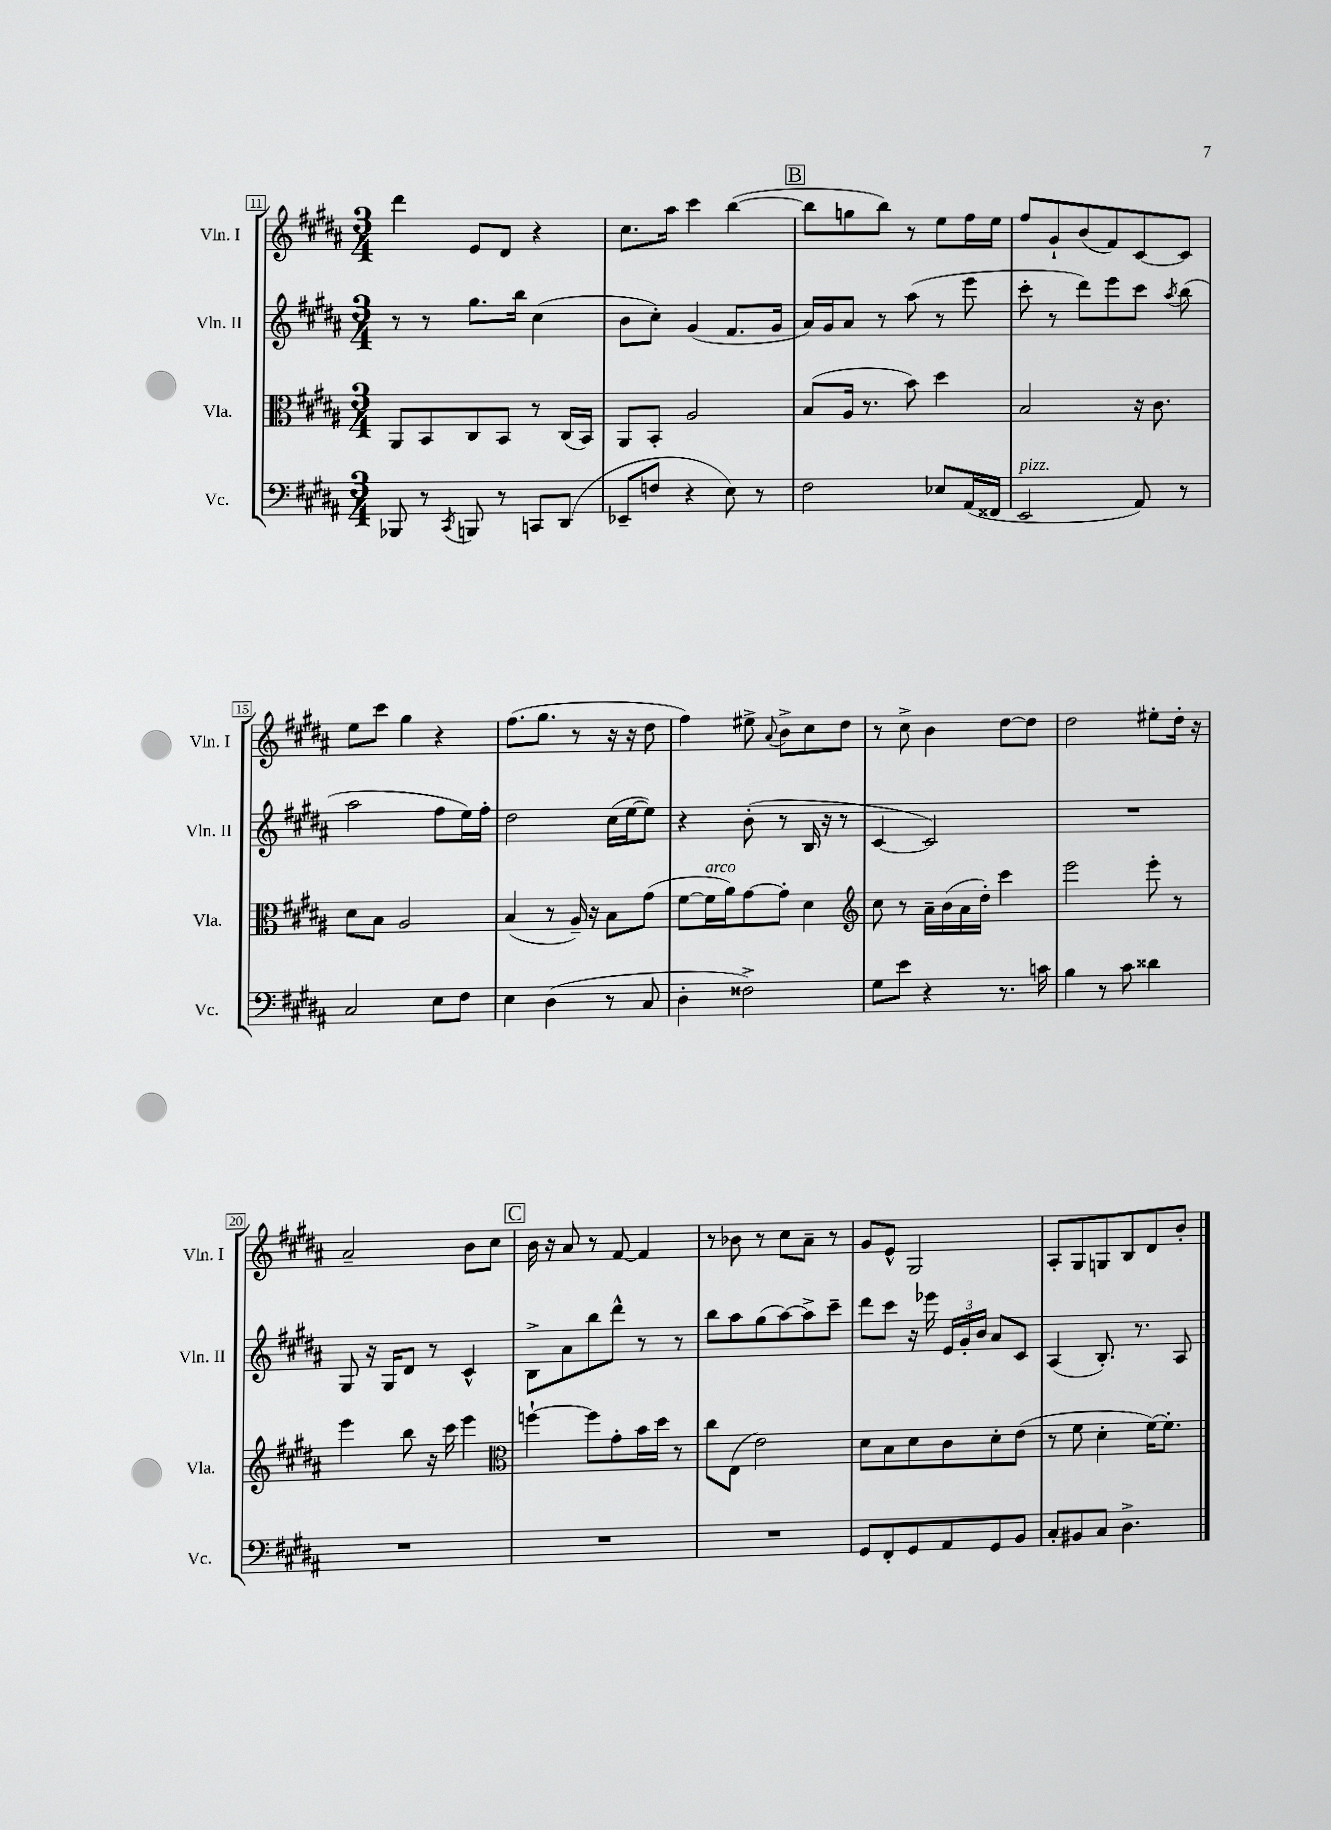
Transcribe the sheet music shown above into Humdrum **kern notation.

**kern	**kern	**kern	**kern
*part4	*part3	*part2	*part1
*staff4	*staff3	*staff2	*staff1
*I"Vc.	*I"Vla.	*I"Vln. II	*I"Vln. I
*I'Vc.	*I'Vla.	*I'Vln. II	*I'Vln. I
*clefF4	*clefC3	*clefG2	*clefG2
*k[f#c#g#d#a#]	*k[f#c#g#d#a#]	*k[f#c#g#d#a#]	*k[f#c#g#d#a#]
*M3/4	*M3/4	*M3/4	*M3/4
=11	=11	=11	=11
8BBB-X/	8AA#/L	8r	4ddd#\
8r	8BB/	8r	.
8qCC#/	.	.	.
8BBBn/	8C#/	8.gg#\L	8e/L
8r	8BB/J	.	8d#/J
.	.	16bb\Jk	.
8CCn/L	8r	(4cc#\	4r
(8DD#/J	(16C#/LL	.	.
.	16BB/JJ)	.	.
=12	=12	=12	=12
8EE-X~/L	8AA#/L	8b\L	8.cc#\L
8Fn/J	8BB'/J	8cc#'\J)	.
.	.	.	16aa#\Jk
4r	2A#/	(4g#/	4ccc#\
8E\)	.	8.f#/L	([4bb\
8r	.	.	.
.	.	16g#/Jk	.
!!LO:REH:place=s1:t=B
=13	=13	=13	=13
2F#\	(8B/L	16a#/LL)	8bb\L]
.	.	16g#/J	.
.	16A#/Jk	8a#/J	8ggn\
.	8.r	.	.
.	.	8r	8bb\J)
.	8b\)	(8aa#\	8r
8E-X/L	4dd#\	8r	8ee\L
(16AA#/L	.	8eee\	16ff#\L
16FF##X/JJ	.	.	16ee\JJ
=14	=14	=14	=14
!LO:TX:a:i:t=pizz.	!	!	!
2EE/	2B/	8ccc#'\	8ff#/L
.	.	8r	8g#`/
.	.	8ddd#\L)	(8b/
.	.	8eee\	8f#/)
8AA#/)	16r	8ccc#\J	[8c#/
.	8.c#\	.	.
.	.	8qaa#/	.
8r	.	(8bb\	8c#/J]
!!LO:LB:g=z
=15	=15	=15	=15
2C#/	8d#\L	2aa#\	8ee\L
.	8B\J	.	8ccc#\J
.	2A#/	.	4gg#\
8E\L	.	8ff#\L	4r
8F#\J	.	16ee\L)	.
.	.	16ff#'\JJ	.
=16	=16	=16	=16
4E\	(4B/	2dd#\	(8.ff#\L
.	.	.	8.gg#\J
(4D#\	8r	.	.
.	16A#~/)	.	8r
.	16r	.	.
8r	8B\L	(16cc#\LL	16r
.	.	[16ee\J	16r
8C#/	(8g#\J	8ee\J])	8dd#\
=17	=17	=17	=17
4D#'\	[8f#\L	4r	4ff#\)
!	!LO:TX:a:i:t=arco	!	!
.	16f#\L]	.	.
.	16a#\J)	.	.
2F##X^\)	[8g#\	(8b'\	8ee#X^\
.	.	.	8qqa#/
.	8g#'\J]	8r	8b^\L
.	4d#\	16B/	8cc#\
.	.	16r	.
.	.	8r	8dd#\J
=18	=18	=18	=18
*	*clefG2	*	*
8G#\L	8cc#\	[4c#/	8r
8e\J	8r	.	8cc#^\
4r	16a#~\LL	2c#/])	4b\
.	(16b\	.	.
.	16a#\	.	.
.	16dd#'\JJ)	.	.
8.r	4ccc#\	.	[8dd#\L
.	.	.	8dd#\J]
16cn\	.	.	.
=19	=19	=19	=19
4B\	2eee\	2.r	2dd#\
8r	.	.	.
8c#\	.	.	.
4d##X\	8eee'\	.	8ee#X'\L
.	8r	.	16dd#'\Jk
.	.	.	16r
!!LO:LB:g=z
=20	=20	=20	=20
2.r	4eee\	8G#/	2a#~/
.	.	16r	.
.	.	16G#/KL	.
.	8bb\	8d#/J	.
.	16r	8r	.
.	16ccc#\	.	.
.	4eee\	4c#^^/	8b\L
.	.	.	8cc#\J
!!LO:REH:place=s1:t=C
=21	=21	=21	=21
*	*clefC3	*	*
2.r	[4ffn`\	8B^\L	16b\
.	.	.	16r
.	.	8a#\	8a#/
.	8ff\L]	8bb\	8r
.	8g#'\	8ddd#^^\J	[8f#/
.	16b\L	8r	4f#/]
.	16dd#\JJ	.	.
.	8r	8r	.
=22	=22	=22	=22
2.r	8cc#\L	8bb\L	8r
.	(8E\J	8aa#\	8b-X\
.	2e\)	(8gg#\	8r
.	.	[8aa#\)	8cc#\L
.	.	8aa#^\]	8a#~\J
.	.	8ccc#~\J	8r
=23	=23	=23	=23
8GG#/L	8d#\L	8ddd#\L	8g#/L
8FF#'/	8B\	8ccc#\J	8e^^/J
8GG#/	8d#\	16r	2G#/
.	.	16eee-X\	.
8AA#/	8c#\	24e/LL	.
.	.	24g#'/	.
.	.	24b/JJ	.
8GG#/	8d#'\	8a#/L	.
8BB/J	(8e\J	8c#/J	.
=24	=24	=24	=24
8C#'/L	8r	(4A#/	8A#'/L
8BB#X/	8f#\	.	8G#/
8C#/J	4d#'\	8.B'/)	8Gn/
4.D#^\	.	.	8B/
.	.	8.r	.
.	[16f#\KL)	.	8d#/
.	8.f#'\J]	.	.
.	.	8A#/	8b'/J
==	==	==	==
*-	*-	*-	*-
